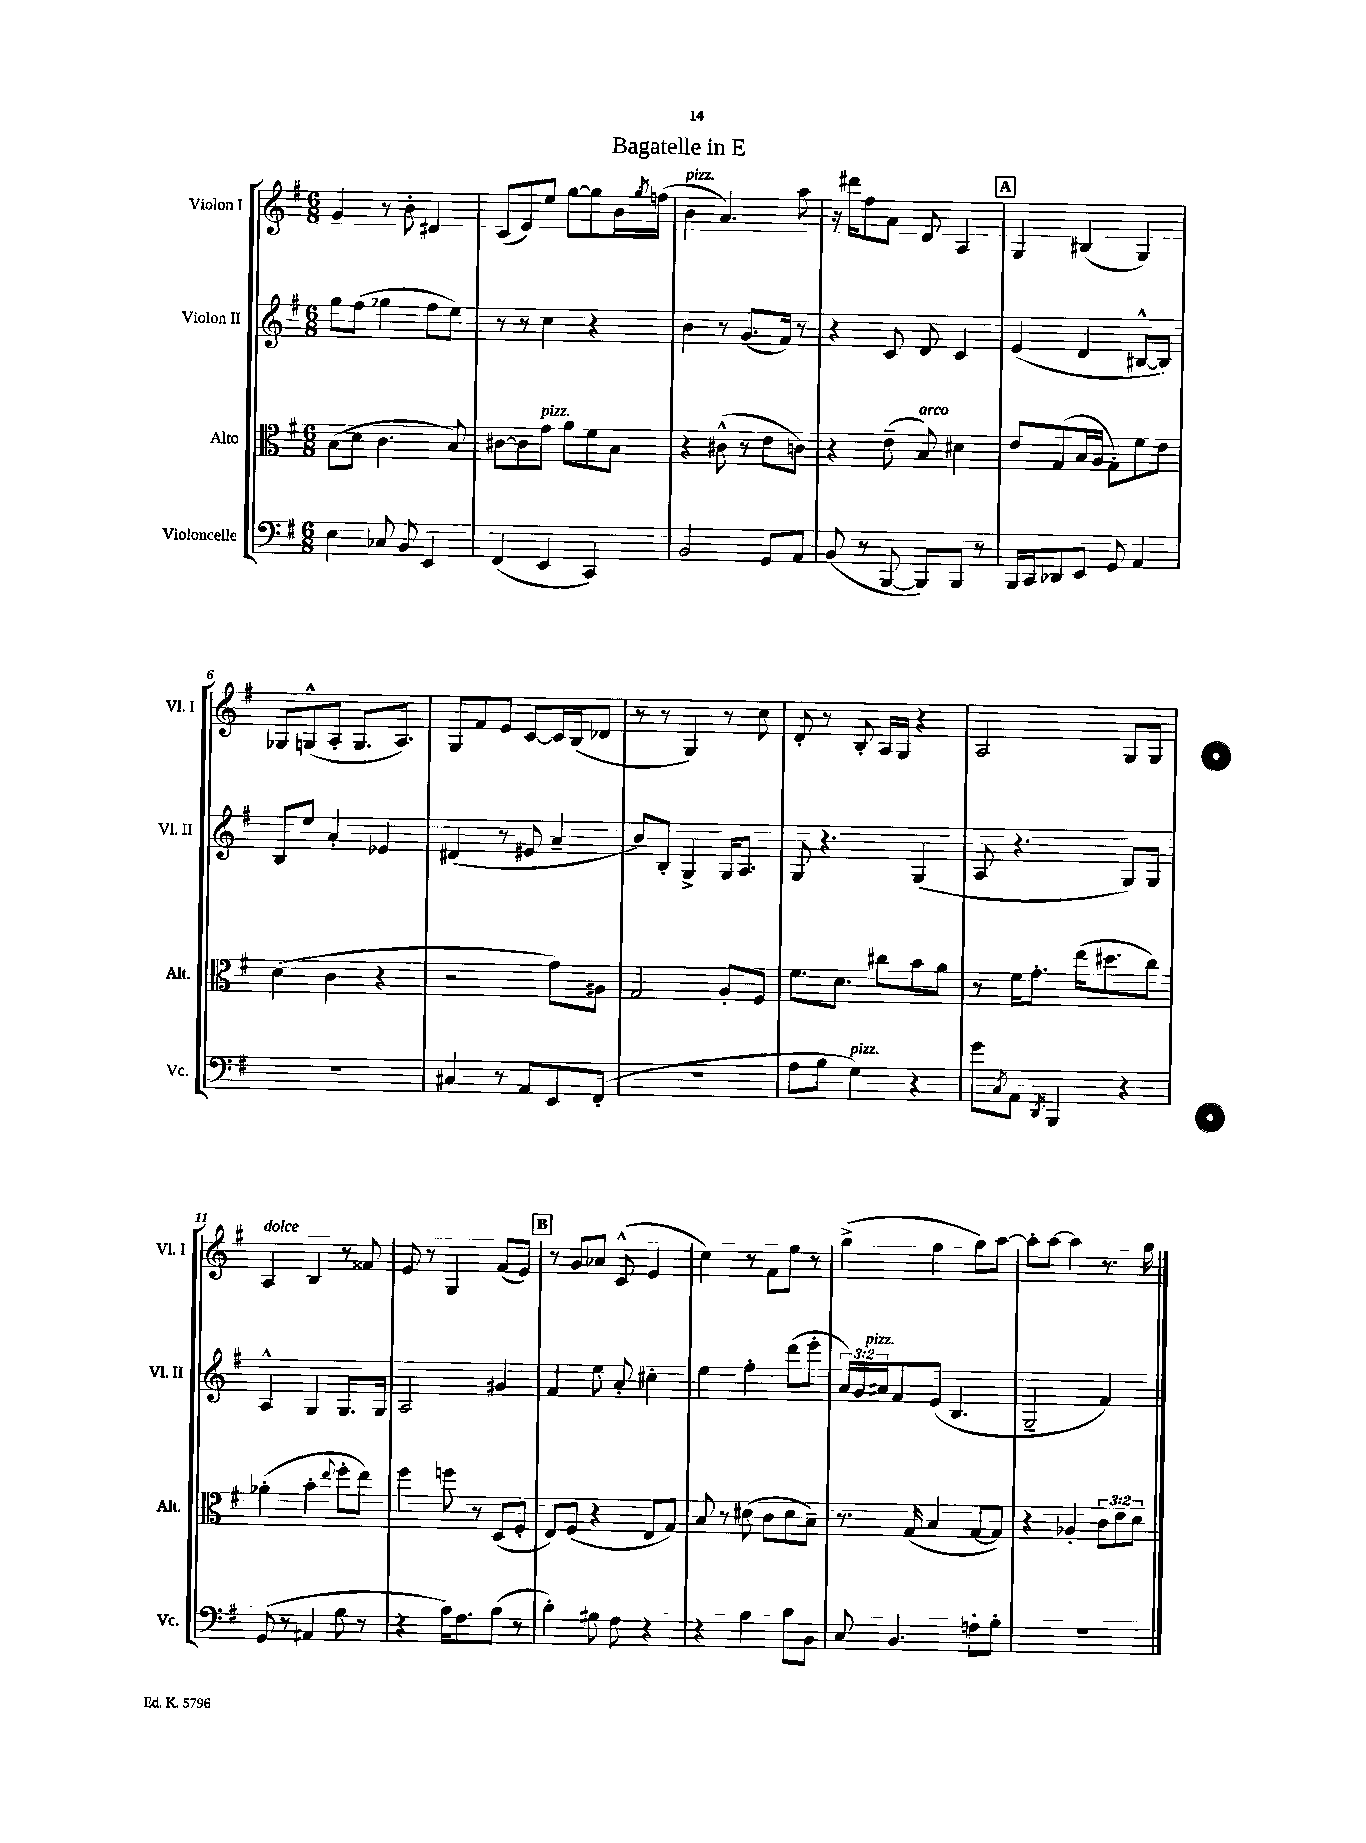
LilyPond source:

\header { title = "Bagatelle in E" }
<<
\new StaffGroup <<
\new Staff = "s0" \with { instrumentName = "Violon I" shortInstrumentName = "Vl. I" } {
    \clef treble \key g \major \numericTimeSignature \time 6/8
    g'4 r8 b'8-. dis'4 |
    c'8( e'8) e''8 g''8~ g''8 b'16 \acciaccatura { g''8 } f''16( |
    b'4^\markup { \italic "pizz." } a'4.) a''8 |
    r16 dis'''16 fis''8 a'8 d'8 a4 |
    \mark \markup { \box "A" } g4 bis4( g4) |
    ges8 g8-^( a8-. g8. a8.) |
    g8 fis'8 e'8 c'8~ c'16 b16( des'8 |
    r8 r8 g4) r8 c''8 |
    d'8-. r8 b8-. a16 g16 r4 |
    a2 g8 g8 |
    a4^\markup { \italic "dolce" } b4 r8 fisis'8 |
    e'8 r8 g4 fis'8( e'8) |
    \mark \markup { \box "B" } r8 g'8 aes'8 c'8-^( e'4 |
    c''4) r8 fis'8 e''8 r8 |
    g''4->( fis''4 g''8) a''8~ |
    a''8-. a''8~ a''4 r8. g''16 \bar "|." |
}
\new Staff = "s1" \with { instrumentName = "Violon II" shortInstrumentName = "Vl. II" } {
    \clef treble \key g \major \numericTimeSignature \time 6/8 \override Staff.TupletNumber.text = #tuplet-number::calc-fraction-text
    g''8 fis''8( ges''4 fis''8 e''8) |
    r8 r8 c''4 r4 |
    b'4 r8 g'8.( fis'16) r8 |
    r4 c'8 d'8 c'4 |
    \mark \markup { \box "A" } e'4( d'4 bis8~-^ bis8) |
    b8 e''8 a'4-. ees'4 |
    dis'4( r8 eis'8 a'4-- |
    b'8) b8-. g4-> g16 a8. |
    g8 r4. g4( |
    a8 r4. g8) g8 |
    a4-^ g4 g8. g16 |
    a2 gis'4 |
    \mark \markup { \box "B" } fis'4 e''8 a'8-. cis''4-. |
    e''4 fis''4-. d'''8( e'''8-. |
    \tuplet 3/2 { a'16) g'16 ais'16^\markup { \italic "pizz." } } fis'8 e'8( b4. |
    g2-- fis'4) \bar "|." |
}
\new Staff = "s2" \with { instrumentName = "Alto" shortInstrumentName = "Alt." } {
    \clef alto \key g \major \numericTimeSignature \time 6/8 \override Staff.TupletNumber.text = #tuplet-number::calc-fraction-text
    b8( d'8 c'4. b8) |
    cis'8~ cis'8 g'8^\markup { \italic "pizz." } a'8 fis'8 b8 |
    r4 cis'8-^( r8 e'8 c'8) |
    r4 e'8--( b8^\markup { \italic "arco" }) dis'4 |
    \mark \markup { \box "A" } e'8 g8( b16 a16 g8-.) fis'8 e'8 |
    d'4( c'4 r4 |
    r2 g'8) ais8 |
    g2 a8-. fis8 |
    fis'8. d'8. cis''8 b'8 a'8 |
    r8 fis'16 g'8.-. e''16( dis''8. c''8) |
    aes'4-.( b'4-. \appoggiatura { e''8 } fis''8-. e''8) |
    fis''4 f''8 r8 d8( fis8-. |
    \mark \markup { \box "B" } e8) fis8( r4 e8 g8) |
    b8 r8 dis'8( c'8 dis'8 b8--) |
    r8. g16( b4 g8~ g8) |
    r4 aes4-. \tuplet 3/2 { c'8 e'8 d'8 } \bar "|." |
}
\new Staff = "s3" \with { instrumentName = "Violoncelle" shortInstrumentName = "Vc." } {
    \clef bass \key g \major \numericTimeSignature \time 6/8
    e4 ces8 b,8 e,4 |
    fis,4( e,4 c,4) |
    b,2 g,8 a,8 |
    b,8( r8 b,,8~ b,,8) b,,8 r8 |
    \mark \markup { \box "A" } b,,16 c,16 des,8 e,8 g,8 a,4 |
    R2. |
    cis4 r8 a,8 e,8 fis,8-.( |
    R2. |
    a8 b8 g4^\markup { \italic "pizz." }) r4 |
    g'8 \acciaccatura { c8 } a,8 \acciaccatura { d,8 } b,,4 r4 |
    g,8( r8 ais,4 g8 r8 |
    r4 a16) fis8. a8( r8 |
    \mark \markup { \box "B" } b4-.) gis8 fis8 r4 |
    r4 a4 b8 b,8 |
    c8 b,4. f8-. g8-. |
    R2. \bar "|." |
}
>>
>>
